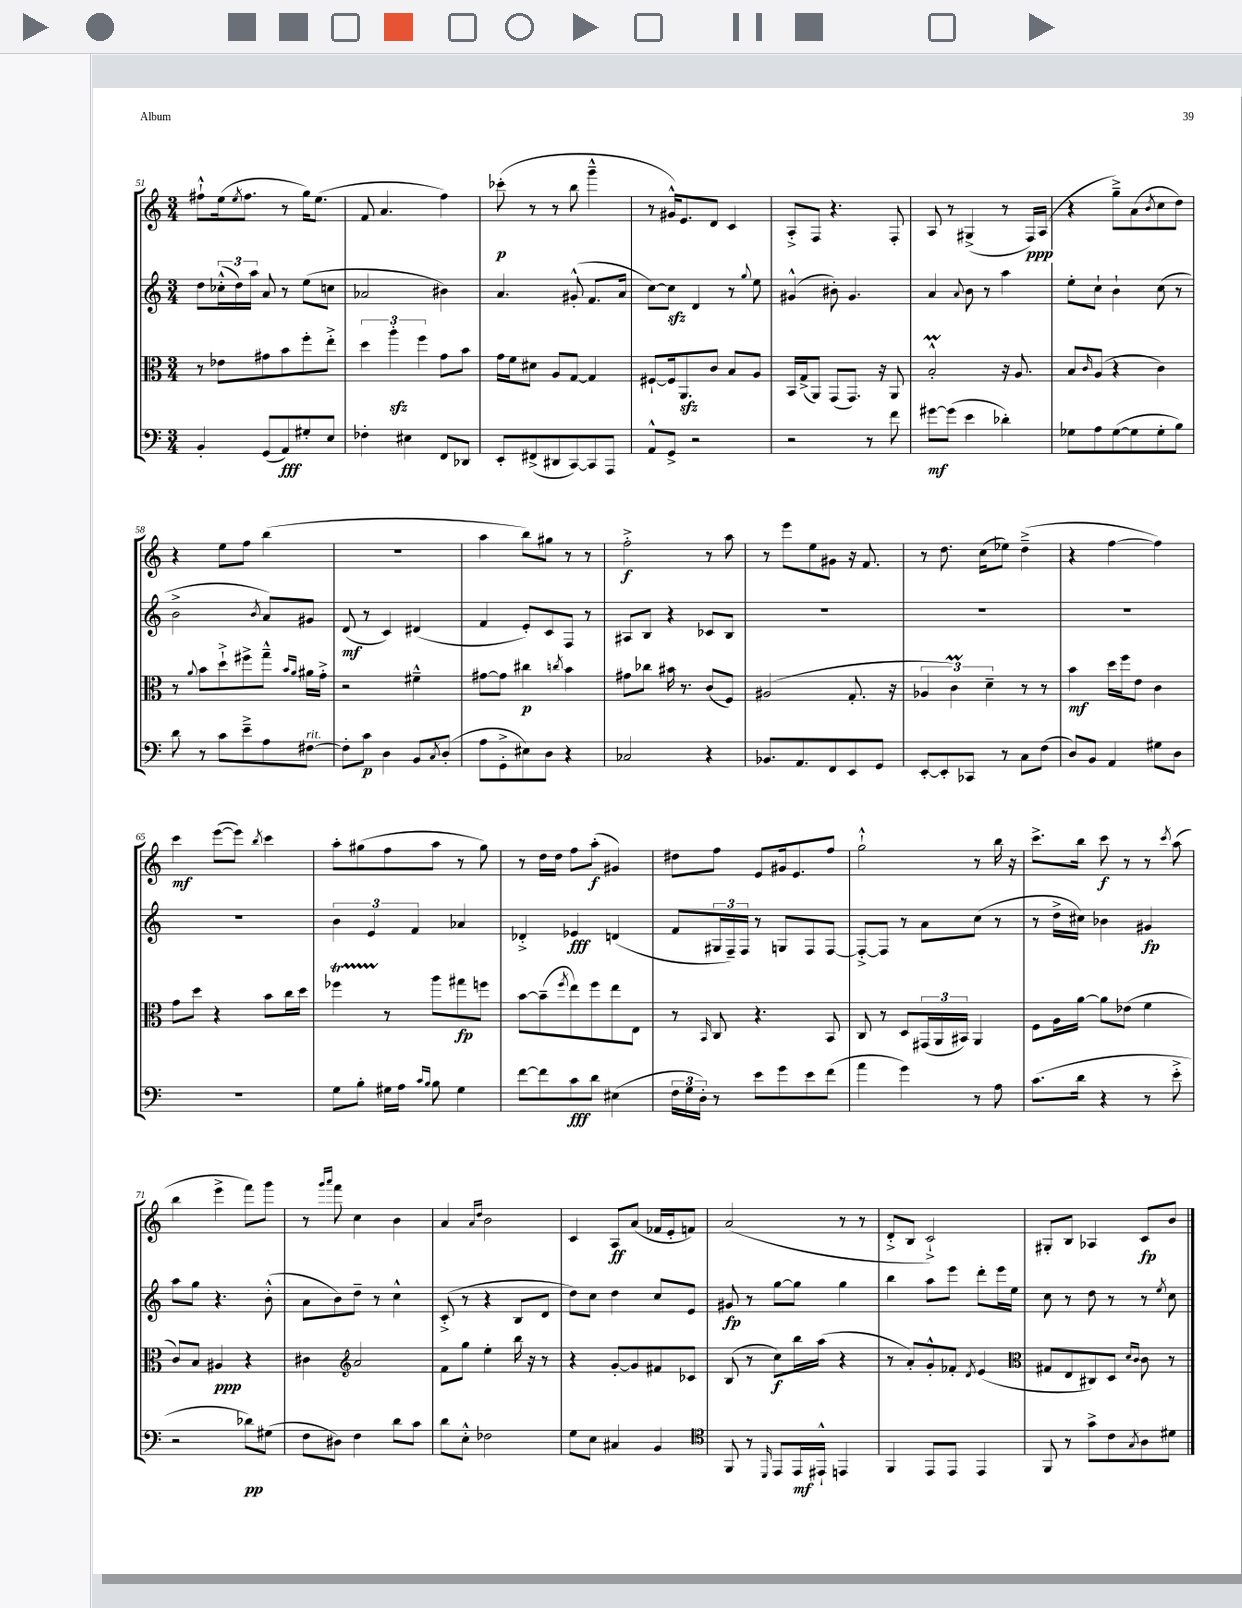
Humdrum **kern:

**kern	**kern	**kern	**kern
*staff4	*staff3	*staff2	*staff1
*clefF4	*clefC3	*clefG2	*clefG2
*k[]	*k[]	*k[]	*k[]
*M3/4	*M3/4	*M3/4	*M3/4
4BB'	8r	8dd	8ff#`^^
.	8e-	(24cc-'^^	(16ee
.	.	24dd)	.
.	.	.	8qee
.	.	.	8.ff#
.	.	24aa	.
(8GG	8g#	8a	.
8AA)	8b	8r	8r
8G#'	8ff'	(8ee	16gg)
.	.	.	(8.ee
8E	8ee'^	8cc	.
=	=	=	=
4F-'	6dd	2a-	8f
.	.	.	4.a
.	6aa'	.	.
4E#	.	.	.
.	6ff	.	.
8FF	8g	4b#)	4ff)
8DD-	8b	.	.
=	=	=	=
8EE'	16g	4.a	(8ccc-'
.	16f	.	.
(8FF#^	8d#	.	8r
8DD#	8A	.	8r
[8CC)	[8G	(8g#'^^	8bb
8CC]	4G]	8.f	4ggg~^^
8AAA	.	.	.
.	.	16a	.
=	=	=	=
8AA^^	[8F#`	[8cc)	8r
8GG^	16F#]	8cc]	16g#^^)
.	8.AA	.	8.e
2r	.	4d	.
.	8c	.	8d
.	8B	8r	4c
.	.	8qqgg	.
.	8A	8ee	.
=	=	=	=
2r	16BB	(4g#^^	8A'^
.	(16G^	.	.
.	8AA)	.	8F
.	(8GG	8b#')	4.r
.	8.GG)	4.g#	.
8r	.	.	.
.	16r	.	.
8f	8AA	.	8F'
=	=	=	=
[8g#	2B'^^	4a	8A
(8g#]	.	.	8r
.	.	8qqa	.
4e	.	8b	(4G#^
.	.	8r	.
4d-')	16r	4aa	8r
.	8.A	.	.
.	.	.	16F)
.	.	.	(16A
=	=	=	=
8G-	8B	8ee'	4r
.	16qqc	.	.
8A	(8A	8cc`	.
([8G-	4r	4b`	8gg~^)
8G-]	.	.	(8a
.	.	.	8qb
8G-'	4c)	(8cc	8cc
8B)	.	8r	8dd)
=	=	=	=
8d	8r	2b^	4r
.	8qqa	.	.
8r	8b	.	.
8c	8dd`^	.	8ee
8e~^	8ff#^	.	8ff
.	.	8qb	.
8A	8gg~^^	8a)	(4bb
.	16qqb	.	.
.	16qqa	.	.
[8F#	16a#	8g#	.
.	16g'^	.	.
=	=	=	=
8F#']	2r	(8d	2.r
8c	.	8r	.
4D	.	4c)	.
8BB	4f#~^^	(4d#	.
8qC	.	.	.
(8D'	.	.	.
=	=	=	=
8A	[8g#	4f	4aa
8GG'^	8g#]	.	.
8E#)	4cc#	8e')	8bb)
8D	.	8c	8gg#
.	8qcc	.	.
4r	4b	8F	8r
.	.	8r	8r
=	=	=	=
2C-	8g#	8A#	2ff'^
.	8cc-	8B	.
.	16b#	4r	.
.	8.r	.	.
4r	(8c	8c-	8r
.	8F)	8B	8aa
=	=	=	=
8.BB-	(2A#	2.r	8r
.	.	.	8eee
8.AA	.	.	.
.	.	.	8ee
8FF	.	.	8g#
8EE	8.G'	.	16r
.	.	.	8.f
8GG	.	.	.
.	16r	.	.
=	=	=	=
[8EE'	6A-	2.r	8r
8EE']	.	.	8.dd
.	6c)	.	.
8CC-	.	.	.
.	.	.	(16cc
.	6d~	.	.
8r	.	.	8ee-)
8C	8r	.	(4dd~^
(8F	8r	.	.
=	=	=	=
8D)	4b	2.r	4r
8BB	.	.	.
4AA	16dd	.	[4ff
.	16ff	.	.
.	8e	.	.
8G#	4c	.	4ff])
8D	.	.	.
=	=	=	=
2.r	8g	2.r	4ccc
.	8dd	.	.
.	4r	.	([8eee
.	.	.	8eee])
.	.	.	8qbb
.	8b	.	4ccc
.	16cc	.	.
.	16dd	.	.
=	=	=	=
8G	4ff-	6b	8aa'
8B'	.	.	(8gg#
.	.	6e	.
16G#	8r	.	8ff
16A	.	.	.
.	.	6f	.
16qqc	.	.	.
16qqB	.	.	.
8B	8aa	.	8aa
4G#	8gg#	4a-	8r
.	8ff	.	8gg#)
=	=	=	=
[8f	[8b	4d-'^	8r
8f]	(8b~]	.	16dd
.	.	.	16dd
.	8qff	.	.
8c	8ee)	4e-	8ff
8d	8ff	.	(8aa'
(4E#	8ee	(4d	4g#)
.	8E	.	.
=	=	=	=
24F	8r	8f	8dd#
24G	.	.	.
24D')	.	.	.
.	16qqBB	.	.
8r	8C	24G#	8ff
.	.	24F~)	.
.	.	24F	.
8e	4.r	8r	8e
8g	.	8G	16g#
.	.	.	8.e
8e	.	8F	.
(8f	8BB	[8F	8ff
=	=	=	=
4a	8C	8F'^_	2gg`^^
.	8r	8F]	.
4g)	8D	8r	.
.	(24GG#	8a	.
.	24AA	.	.
.	24BB#)	.	.
8r	4AA	(8cc	8r
8A	.	8r	16bb
.	.	.	16r
=	=	=	=
(8.c	8F	8r	8.ccc^
.	16A	16dd^	.
16d	[16a	16cc#)	16bb
4r	8a]	4b-	8ccc
.	(8e-	.	8r
8r	4f	4g#	8r
.	.	.	8qccc
8e'^	.	.	(8aa
=	=	=	=
2r	8c)	8aa	4bb
.	8B	8gg	.
.	4A#	4.r	4eee^
8d-)	4r	.	8fff)
(8G#	.	(8b'^^	8ggg
=	=	=	=
8F	4c#	8a	8r
.	.	.	16qqggg
.	.	.	16qqaaa
8D#)	.	8b)	8fff
*	*clefG2	*	*
4F	2a	8dd~	4cc
.	.	8r	.
8d	.	4cc^^	4b
8c	.	.	.
=	=	=	=
8d	8f	(8c'^	4a
8E'^^	8gg	8r	.
.	.	.	16qqa
.	.	.	16qqdd
2F-	4ee'	4r	2b
.	16bb	8B	.
.	16r	.	.
.	8r	8d	.
=	=	=	=
8G	4r	8dd)	4c
8E	.	8cc	.
4C#	[8g'	4dd	8A
.	8g]	.	(8a
4BB	8f#	8cc	16f-
.	.	.	16e'
.	8c-	8e	8f)
=	=	=	=
*clefC4	*	*	*
8FF	(8B	8g#	(2a
8r	8r	8r	.
16qqDD	.	.	.
8EE	8cc)	[8gg	.
16EE	16bb	8gg]	.
16EE#`^^	(16aa	.	.
4EE	4r	4gg	8r
.	.	.	8r
=	=	=	=
4FF	8r	4bb	8d'^
.	8a')	.	8B
8EE	8g'^^	8aa	2c`^)
8EE	8f-'	8eee	.
.	8qd	.	.
4EE	(4e	8ddd'	.
.	.	16eee	.
.	.	16ee	.
=	=	=	=
*	*clefC3	*	*
8FF	8G#	8cc	8G#'
8r	8E	8r	8B
8g^	8C#)	8dd	4A-
8c	8D	8r	.
.	16qqd	.	.
8qG	16qqc	.	.
8A	8c	8r	8c
.	.	8qee	.
8d#	8r	8cc	8b
==	==	==	==
*-	*-	*-	*-
